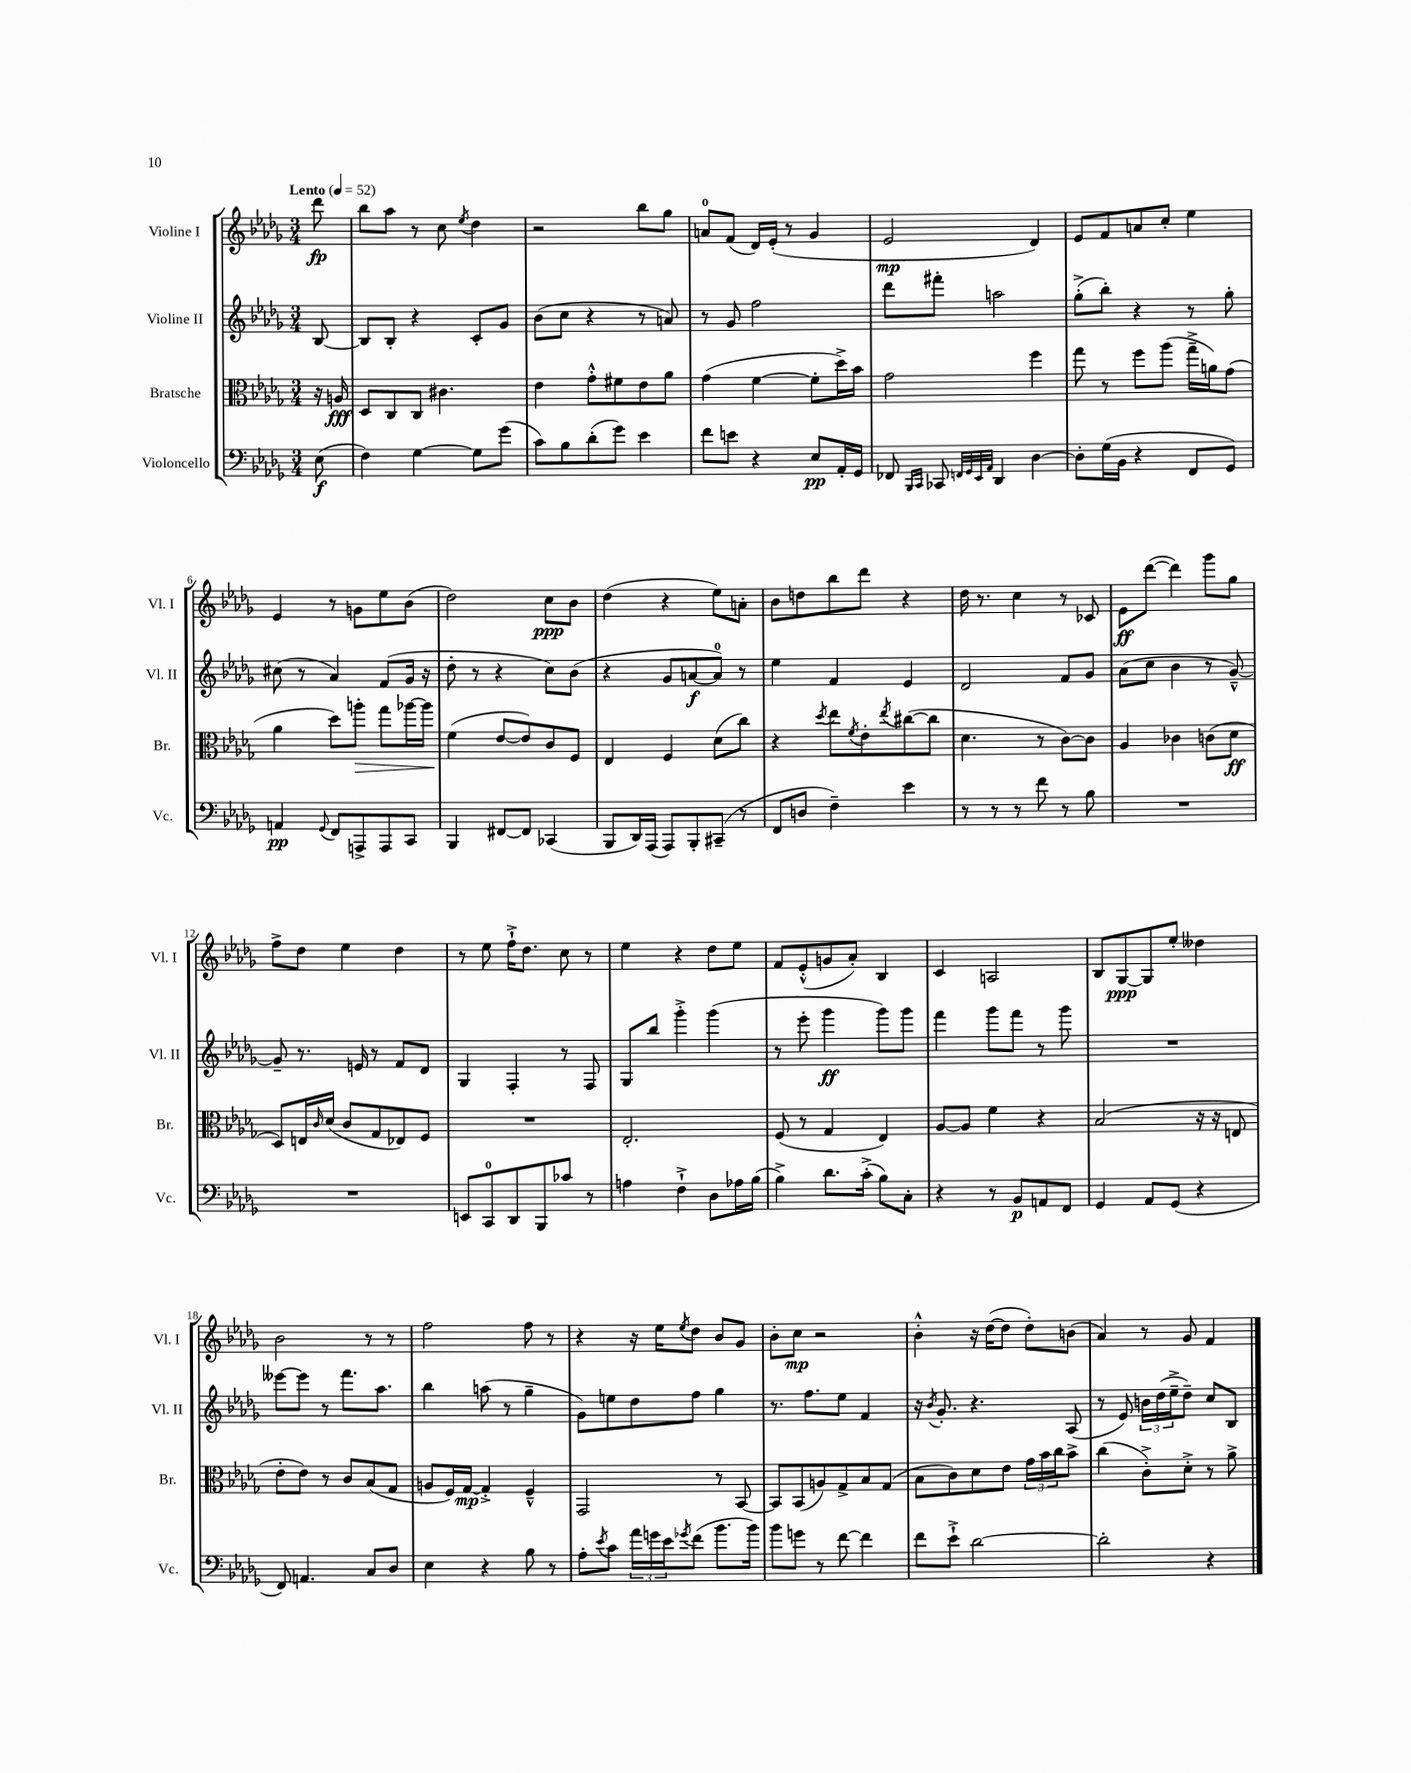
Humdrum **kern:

**kern	**dynam	**kern	**dynam	**kern	**dynam	**kern	**dynam
*part4	*part4	*part3	*part3	*part2	*part2	*part1	*part1
*staff4	*staff4	*staff3	*staff3	*staff2	*staff2	*staff1	*staff1
*I"Violoncello	*	*I"Bratsche	*	*I"Violine II	*	*I"Violine I	*
*I'Vc.	*	*I'Br.	*	*I'Vl. II	*	*I'Vl. I	*
*clefF4	*	*clefC3	*	*clefG2	*	*clefG2	*
*k[b-e-a-d-g-]	*	*k[b-e-a-d-g-]	*	*k[b-e-a-d-g-]	*	*k[b-e-a-d-g-]	*
*M3/4	*	*M3/4	*	*M3/4	*	*M3/4	*
*MM52	*	*MM52	*	*MM52	*	*MM52	*
=	=	=	=	=	=	=	=
!	!	!	!	!	!	!LO:TX:a:B:t=Lento	!
(8E-\	f	16r	.	[8B-/	.	8ddd-\	fp
.	.	16An/	fff	.	.	.	.
=1	=1	=1	=1	=1	=1	=1	=1
4F\)	.	8D-/L	.	8B-/L]	.	8bb-\L	.
.	.	8C/	.	8B-'/J	.	8aa-\J	.
[4G-\	.	8C/J	.	4r	.	8r	.
.	.	4.c#X\	.	.	.	8cc\	.
.	.	.	.	.	.	8qee-/	.
8G-\L]	.	.	.	8c'/L	.	4dd-\	.
(8g-\J	.	.	.	8g-/J	.	.	.
=2	=2	=2	=2	=2	=2	=2	=2
8c\L)	.	4e-\	.	(8b-\L	.	2r	.
8B-\	.	.	.	8cc\J	.	.	.
(8d-'\	.	8g-'^^\L	.	4r	.	.	.
8g-\J)	.	8f#X\	.	.	.	.	.
4e-\	.	8e-\	.	8r	.	8bb-\L	.
.	.	8a-\J	.	8an/)	.	8gg-\J	.
=3	=3	=3	=3	=3	=3	=3	=3
8f\L	.	(4g-\	.	8r	.	8an/L	.
8en\J	.	.	.	8g-/	.	(8f/J	.
4r	.	[4f\	.	2ff\	.	16d-/LL)	.
.	.	.	.	.	.	(16e-'/JJ	.
.	.	.	.	.	.	8r	.
8E-/L	pp	8f'\L]	.	.	.	4g-/	.
16AA-'/L	.	16dd-^\L)	.	.	.	.	.
16GG-/JJ	.	16b-\JJ	.	.	.	.	.
=4	=4	=4	=4	=4	=4	=4	=4
8FF-X/	.	2g-\	.	8ddd-\L	.	2e-/	mp
16qqBBB-/LL	.	.	.	.	.	.	.
16qqCC/JJ	.	.	.	.	.	.	.
8CC-X/	.	.	.	8fff#X'\J	.	.	.
32qqFFn/LLL	.	.	.	.	.	.	.
32qqGG-/	.	.	.	.	.	.	.
32qqEE-/	.	.	.	.	.	.	.
32qqAA-/JJJ	.	.	.	.	.	.	.
4DD-/	.	.	.	2aan\	.	.	.
[4D-\	.	4ff\	.	.	.	4d-/)	.
=5	=5	=5	=5	=5	=5	=5	=5
8D-'\L]	.	8gg-\	.	(8gg-'^\L	.	8e-/L	.
(16G-\L	.	8r	.	8bb-'\J)	.	8f/	.
16BB-\JJ	.	.	.	.	.	.	.
4r	.	8ff\L	.	4r	.	8an/	.
.	.	(8aa-\J	.	.	.	8cc'/J	.
8FF/L	.	16gg-~^\LL	.	8r	.	4ee-\	.
.	.	16an\J)	.	.	.	.	.
8GG-/J)	.	(8g-\J	.	8gg-'\	.	.	.
!!LO:LB:g=z
=6	=6	=6	=6	=6	=6	=6	=6
4AAn/	pp	4a-\	.	(8cc#X\	.	4e-/	.
.	.	.	.	8r	.	.	.
8qqGG-/	.	.	.	.	.	.	.
8FF/L	.	8dd-\L)	.	4a-/)	.	8r	.
!	!	!	!LO:HP:b	!	!	!	!
8AAAn^/	.	8aan'\J	>	.	.	8gn\L	.
8AAA/	.	8gg-\L	.	(8f/L	.	8ee-\	.
8CC/J	.	[16aa-X\L	.	16g-/Jk	.	(8b-\J	.
.	.	16aa-\JJ]	.	16r	.	.	.
=7	=7	=7	=7	=7	=7	=7	=7
4BBB-/	.	(4f\	.	8dd-'\	.	2dd-\)	.
.	.	.	.	8r	.	.	.
[8FF#X/L	.	[8e-/L	]	4r	.	.	.
8FF#/J]	.	8e-/])	.	.	.	.	.
(4CC-X/	.	8c/	.	8cc\L)	.	8cc\L	ppp
.	.	8F/J	.	(8b-\J	.	8b-\J	.
=8	=8	=8	=8	=8	=8	=8	=8
8BBB-/L	.	4E-/	.	4r	.	(4dd-\	.
16DD-/L)	.	.	.	.	.	.	.
(16AAA-/JJ	.	.	.	.	.	.	.
8AAA-/L)	.	4F/	.	8g-/L	.	4r	.
8BBB-'/	.	.	.	[8an/	f	.	.
(8CC#X~/J	.	(8d-\L	.	8a/J])	.	8ee-\L)	.
8r	.	8cc\J)	.	8r	.	8an'\J	.
=9	=9	=9	=9	=9	=9	=9	=9
8FF/L	.	4r	.	4ee-\	.	8b-\L	.
8Dn/J	.	.	.	.	.	8ddn\	.
.	.	8qdd-/	.	.	.	.	.
4F~\)	.	8ee-\L	.	4f/	.	8bb-\	.
.	.	8qf/	.	.	.	.	.
.	.	8e-'\	.	.	.	8ddd-\J	.
.	.	8qee-/	.	.	.	.	.
4e-\	.	([8cc#X\	.	4e-/	.	4r	.
.	.	8cc#\J]	.	.	.	.	.
=10	=10	=10	=10	=10	=10	=10	=10
8r	.	4.d-\	.	2d-/	.	16dd-\	.
.	.	.	.	.	.	8.r	.
8r	.	.	.	.	.	.	.
8r	.	.	.	.	.	4cc\	.
8f\	.	8r	.	.	.	.	.
8r	.	[8c\L)	.	8f/L	.	8r	.
8B-\	.	8c\J]	.	8g-/J	.	8c-X/	.
=11	=11	=11	=11	=11	=11	=11	=11
2.r	.	4A-/	.	(8a-\L	.	8e-\L	ff
.	.	.	.	8cc\J	.	([8ddd-\J	.
.	.	4c-X\	.	4b-\	.	4ddd-\])	.
.	.	(8cn\L	.	8r	.	8ggg-\L	.
.	.	8d-\J	ff	[8g-~^^/)	.	8gg-\J	.
!!LO:LB:g=z
=12	=12	=12	=12	=12	=12	=12	=12
2.r	.	8D-/L)	.	8g-~/]	.	8ff^\L	.
.	.	16En/L	.	8.r	.	8dd-\J	.
.	.	16qqc/	.	.	.	.	.
.	.	(16d-/JJ	.	.	.	.	.
.	.	8c/L	.	.	.	4ee-\	.
.	.	.	.	16en/	.	.	.
.	.	8G-/	.	8r	.	.	.
.	.	8E-X/)	.	8f/L	.	4dd-\	.
.	.	8F/J	.	8d-/J	.	.	.
=13	=13	=13	=13	=13	=13	=13	=13
8EEn/L	.	2.r	.	4G-/	.	8r	.
8CC/	.	.	.	.	.	8ee-\	.
8DD-/	.	.	.	4F'/	.	16ff`^\KL	.
.	.	.	.	.	.	8.dd-\J	.
8BBB-/	.	.	.	.	.	.	.
8c-X/J	.	.	.	8r	.	8cc\	.
8r	.	.	.	8F/	.	8r	.
=14	=14	=14	=14	=14	=14	=14	=14
4An\	.	2.E-'/	.	8G-/L	.	4ee-\	.
.	.	.	.	8bb-/J	.	.	.
4F`^\	.	.	.	4ggg-'^\	.	4r	.
8D-\L	.	.	.	(4ggg-\	.	8dd-\L	.
16A-X\L	.	.	.	.	.	8ee-\J	.
(16B-\JJ	.	.	.	.	.	.	.
=15	=15	=15	=15	=15	=15	=15	=15
4B-^\)	.	(8F/	.	8r	.	8f/L	.
.	.	8r	.	8eee-'\	.	(8e-'^^/	.
8.d-\L	.	4G-/	.	4ggg-\	ff	8gn/	.
.	.	.	.	.	.	8a-'/J)	.
(16c'^\Jk	.	.	.	.	.	.	.
8B-\L)	.	4E-/)	.	8ggg-\L)	.	4B-/	.
8C'\J	.	.	.	8ggg-\J	.	.	.
=16	=16	=16	=16	=16	=16	=16	=16
4r	.	[8A-/L	.	4fff\	.	4c/	.
.	.	8A-/J]	.	.	.	.	.
8r	.	4f\	.	8ggg-\L	.	2An/	.
8BB-/L	p	.	.	8fff\J	.	.	.
8AAn/	.	4r	.	8r	.	.	.
8FF/J	.	.	.	8ggg-\	.	.	.
=17	=17	=17	=17	=17	=17	=17	=17
4GG-/	.	(2B-/	.	2.r	.	8B-/L	.
.	.	.	.	.	.	[8G-/	ppp
8AA-/L	.	.	.	.	.	8G-/]	.
(8GG-/J	.	.	.	.	.	8ee-'/J	.
4r	.	16r	.	.	.	4dd--X\	.
.	.	16r	.	.	.	.	.
.	.	8En/	.	.	.	.	.
!!LO:LB:g=z
=18	=18	=18	=18	=18	=18	=18	=18
8FF/)	.	8e-'\L	.	[8eee--X\L	.	2b-\	.
4.AAn/	.	8e-\J)	.	8eee--\J]	.	.	.
.	.	8r	.	8r	.	.	.
.	.	8c/L	.	8.fff\L	.	.	.
8C/L	.	(8B-/	.	.	.	8r	.
.	.	.	.	8.aa-\J	.	.	.
8D-/J	.	8G-/J	.	.	.	8r	.
=19	=19	=19	=19	=19	=19	=19	=19
4E-\	.	8An/L	.	4bb-\	.	2ff\	.
.	.	16F/L)	.	.	.	.	.
.	.	[16G-/JJ	mp	.	.	.	.
4r	.	4G-'^/]	.	(8aan\	.	.	.
.	.	.	.	8r	.	.	.
8B-\	.	4F~^^/	.	4gg-~\	.	8ff\	.
8r	.	.	.	.	.	8r	.
=20	=20	=20	=20	=20	=20	=20	=20
8A-'\L	.	2GG-/	.	8g-\L)	.	4r	.
8qe-/	.	.	.	.	.	.	.
8c\J	.	.	.	8een\	.	.	.
24a-\LL	.	.	.	8dd-\	.	16r	.
24gn\	.	.	.	.	.	.	.
.	.	.	.	.	.	16ee-\KL	.
24e-\J	.	.	.	.	.	.	.
8qg-X/	.	.	.	.	.	8qee-/	.
(8f\J	.	.	.	8ff\J	.	8dd-\J	.
8.b-\L	.	8r	.	4gg-\	.	8b-/L	.
.	.	[8BB-/	.	.	.	8g-/J	.
16b-\Jk)	.	.	.	.	.	.	.
=21	=21	=21	=21	=21	=21	=21	=21
8b-\L	.	8BB-/L]	.	8.r	.	8b-'\L	.
8gn\J	.	(8BB-/	.	.	.	8cc\J	mp
.	.	.	.	8.ff\L	.	.	.
8r	.	8An/)	.	.	.	2r	.
[8f\	.	8G-^/	.	8ee-\J	.	.	.
4f\]	.	8B-/	.	4f/	.	.	.
.	.	(8G-/J	.	.	.	.	.
=22	=22	=22	=22	=22	=22	=22	=22
8f\L	.	8B-\L	.	16r	.	4b-'^^\	.
.	.	.	.	8qb-/	.	.	.
.	.	.	.	8.g-'/	.	.	.
8e-`^\J	.	8c\)	.	.	.	.	.
[2d-\	.	8d-\	.	4.r	.	16r	.
.	.	.	.	.	.	([16dd-\KL	.
.	.	8e-\J	.	.	.	8dd-\J]	.
.	.	24g-\LL	.	.	.	8dd-'\L)	.
.	.	24b-\	.	.	.	.	.
.	.	24cc\J	.	.	.	.	.
.	.	8b-^\J	.	(8A-/	.	(8bn\J	.
=23	=23	=23	=23	=23	=23	=23	=23
2d-'\]	.	(4cc\	.	8r	.	4a-/)	.
.	.	.	.	8e-/)	.	.	.
.	.	8c'^\L)	.	24bn\LL	.	8r	.
.	.	.	.	(24dd-\	.	.	.
.	.	.	.	24ee-~^\J	.	.	.
.	.	8d-'^\J	.	8dd-~\J)	.	8g-/	.
4r	.	8r	.	8cc/L	.	4f/	.
.	.	8a-^\	.	8B-/J	.	.	.
==	==	==	==	==	==	==	==
*-	*-	*-	*-	*-	*-	*-	*-
